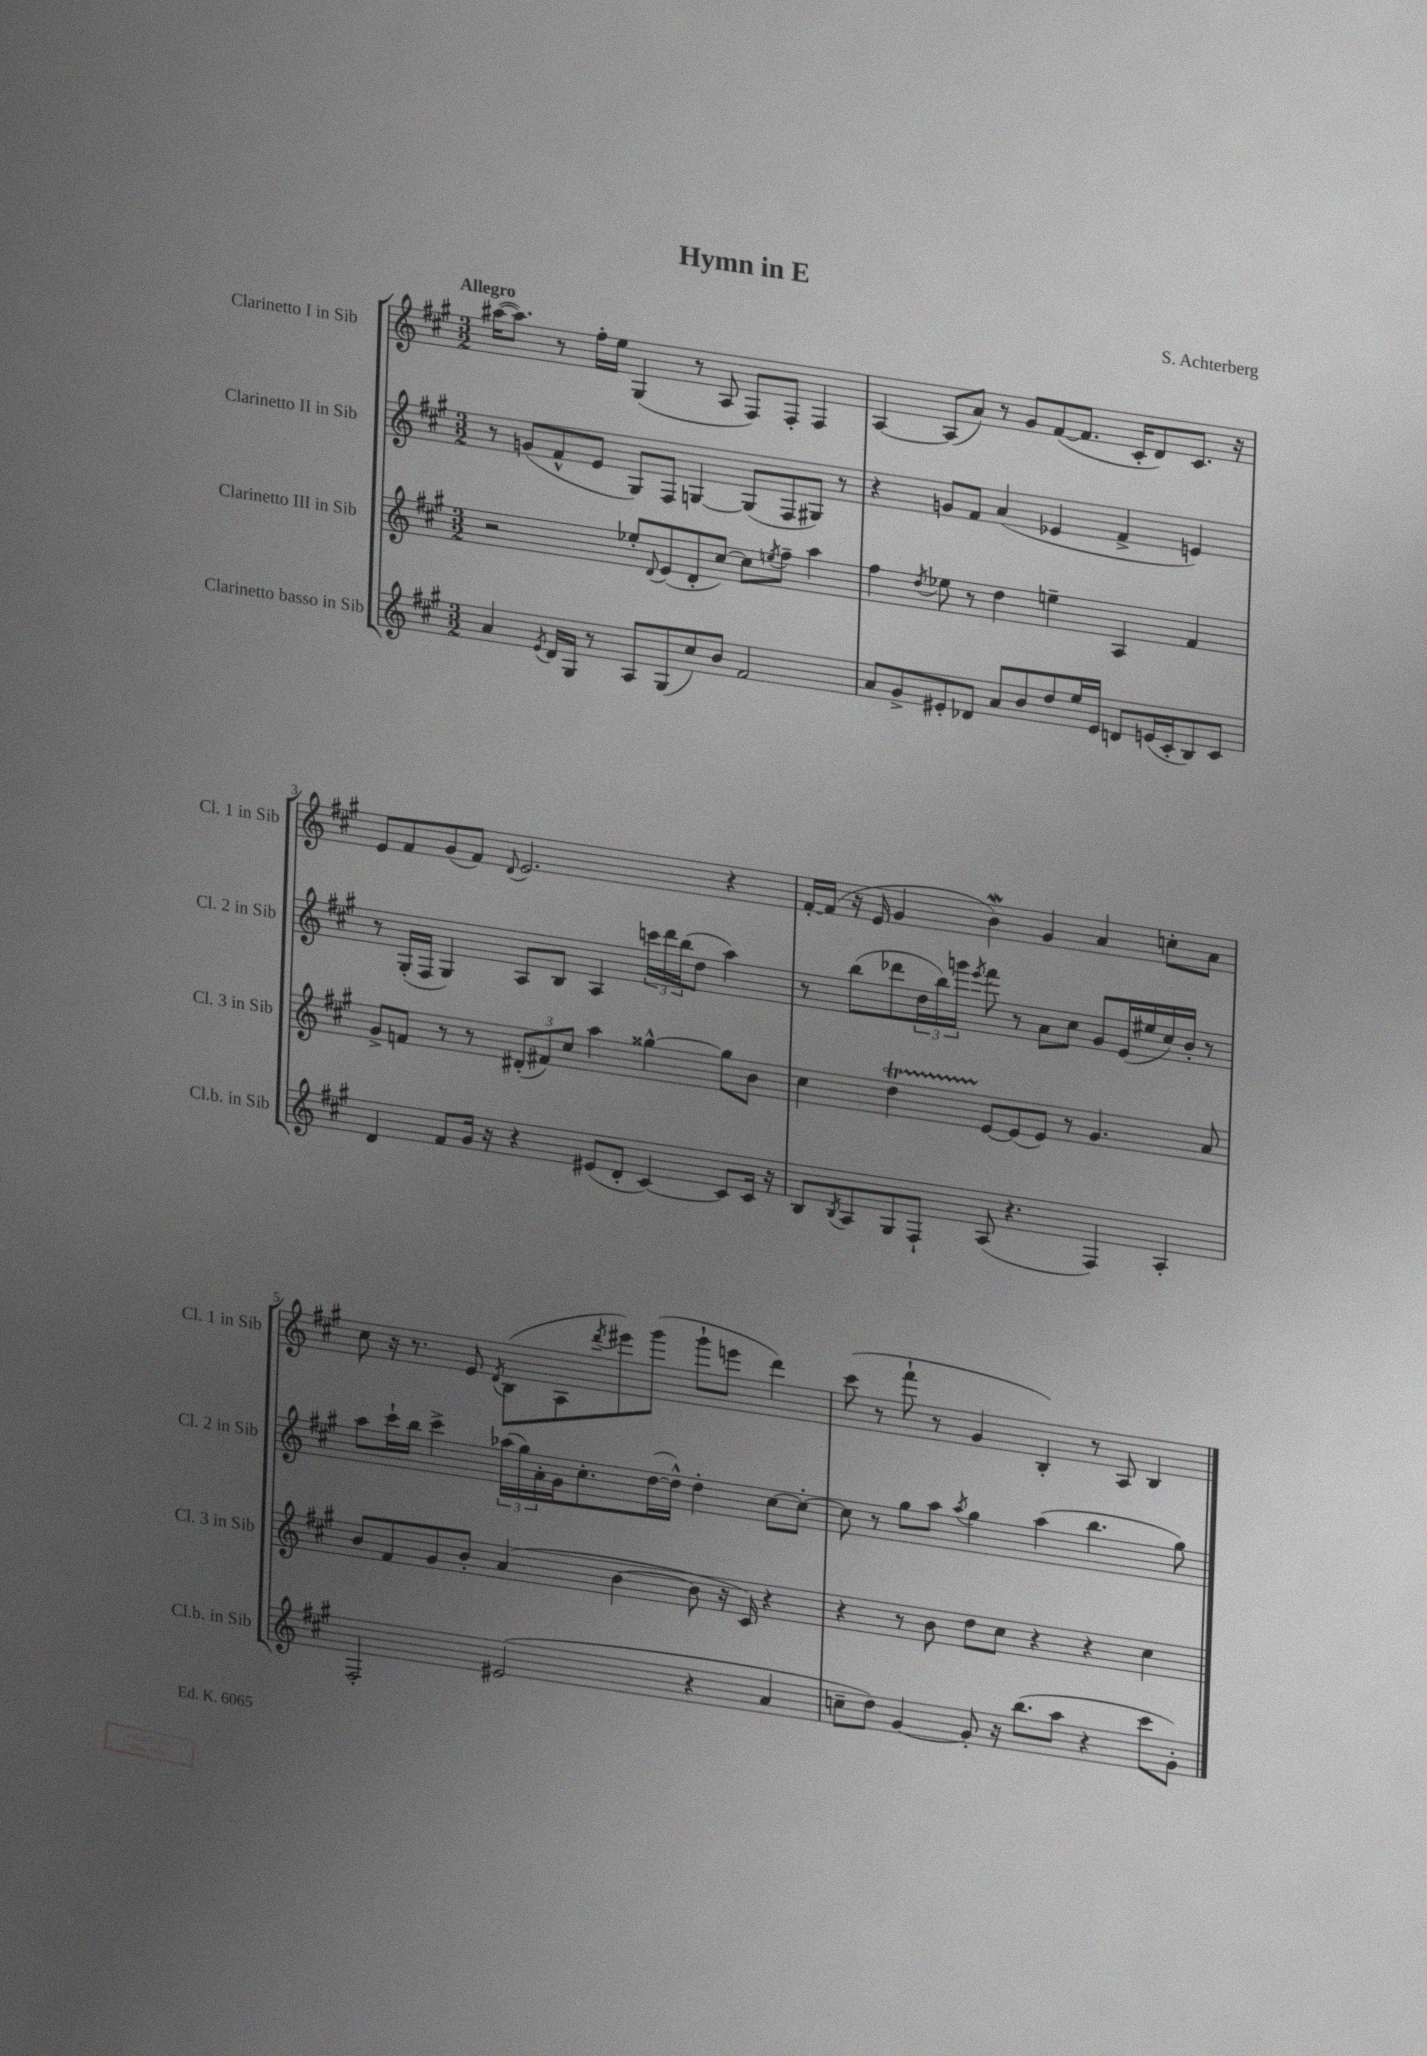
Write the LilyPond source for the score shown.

\header { title = "Hymn in E" composer = "S. Achterberg" }
<<
\new StaffGroup <<
\new Staff = "s0" \with { instrumentName = "Clarinetto I in Sib" shortInstrumentName = "Cl. 1 in Sib" } {
    \clef treble \key a \major \numericTimeSignature \time 3/2 \tempo "Allegro"
    ais''16~( ais''8.) r8 fis''16-. e''16 gis4( r8 a8 fis8) fis8-. fis4 |
    a4~ a8( a'8) r8 gis'8 fis'8~( fis'8. cis'16-. d'8) cis'8. r16 |
    e'8 fis'8 gis'8( fis'8) \appoggiatura { d'8 } e'2. r4 |
    fis'16~-. fis'16( r16 e'16 gis'4 b'4\mordent) gis'4 a'4 c''8-. a'8 |
    cis''8 r16 r8. e'8 \acciaccatura { d'8 } b8( a8 \acciaccatura { d'''8 } eis'''8) gis'''8( gis'''8-! e'''8 d'''4) |
    cis'''8( r8 fis'''8-! r8 gis'4 b4-.) r8 a8 b4 \bar "|." |
}
\new Staff = "s1" \with { instrumentName = "Clarinetto II in Sib" shortInstrumentName = "Cl. 2 in Sib" } {
    \clef treble \key a \major \numericTimeSignature \time 3/2
    r8 g'8( fis'8-^ e'8 gis8) fis8 g4~ g8( fis8 gis8) r8 |
    r4 g'8 fis'8 a'4( ees'4 fis'4-> e'4) |
    r8 gis16-.( fis16 gis4) a8 b8 a4 \tuplet 3/2 { c'''16 d'''16 b''16( } d''8 a''4) |
    r8 b''8( des'''8 \tuplet 3/2 { d''16 b''16) g'''16 } \acciaccatura { e'''8 } fis'''8 r8 a'8 cis''8 gis'8 e'16( eis''16 cis''16) b'16-. r8 |
    a''8 cis'''16-! b''16 cis'''4-> \tuplet 3/2 { aes''16( gis''16) a'16-. } gis'16 cis''8.-. d''16~( d''16-^) d''4-. cis''8~ cis''8~-. |
    cis''8 r8 gis''8 a''8 \acciaccatura { a''8 } gis''4 a''4( b''4. gis''8) \bar "|." |
}
\new Staff = "s2" \with { instrumentName = "Clarinetto III in Sib" shortInstrumentName = "Cl. 3 in Sib" } {
    \clef treble \key a \major \numericTimeSignature \time 3/2
    r2 ees''8-. \appoggiatura { d'8 } e'8( d'8-. cis''8~) cis''8 \acciaccatura { e''8 } fis''8-- a''4 |
    fis''4 \acciaccatura { d''8 } ees''8 r8 d''4 e''4-- a4 fis'4 |
    gis'8-> f'8 r8 r8 \tuplet 3/2 { dis'8-.( fis'8) cis''8 } a''4 gisis''4~-^ gisis''8 b'8 |
    cis''4 d''4\startTrillSpan e'8~\stopTrillSpan e'8( e'8) r8 gis'4. a'8 |
    b'8 fis'8 gis'8 b'8-. a'4( b'4~ b'8 r16 cis'16) r4 |
    r4 r8 b'8 d''8 cis''8 r4 r4 cis''4 \bar "|." |
}
\new Staff = "s3" \with { instrumentName = "Clarinetto basso in Sib" shortInstrumentName = "Cl.b. in Sib" } {
    \clef treble \key a \major \numericTimeSignature \time 3/2
    a'4 \acciaccatura { e'8 } d'16 gis16 r8 a8 gis8( cis''8) b'8 fis'2 |
    a'8 gis'8-> eis'8-. des'8 a'8 b'8 d''8 e''16 eis'16 d'8 e'16( cis'16-. b8) cis'8 |
    d'4 fis'8 gis'16 r16 r4 eis'8( d'8-. cis'4~) cis'8 cis'16 r16 |
    b8 \acciaccatura { b8 } a8 gis8 fis8-! a8( r4. fis4) a4-. |
    fis2-. eis'2( r4 a'4 |
    c''8-- d''8) gis'4~ gis'8-. r16 b''8.( a''8 r4 cis'''8 gis'8-.) \bar "|." |
}
>>
>>
